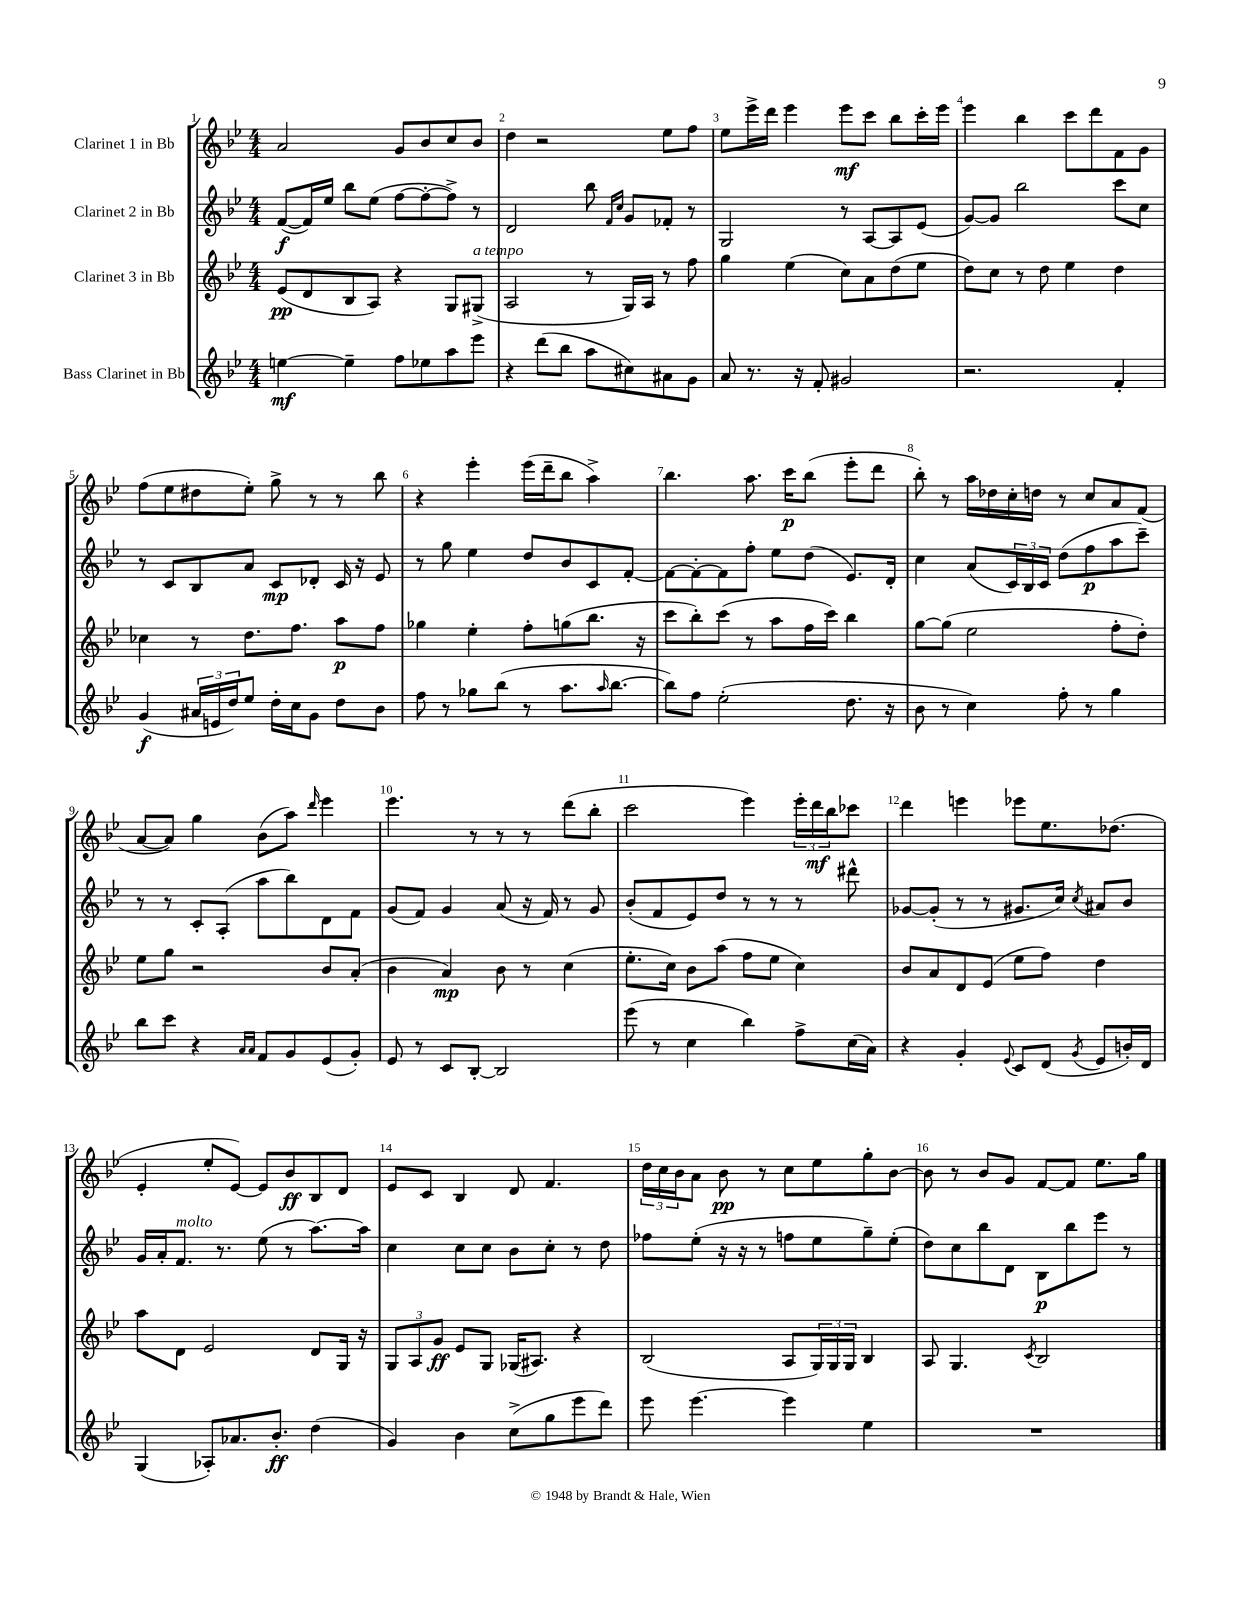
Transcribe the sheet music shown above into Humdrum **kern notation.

**kern	**dynam	**kern	**dynam	**kern	**dynam	**kern	**dynam
*part4	*part4	*part3	*part3	*part2	*part2	*part1	*part1
*staff4	*staff4	*staff3	*staff3	*staff2	*staff2	*staff1	*staff1
*I"Bass Clarinet in Bb	*	*I"Clarinet 3 in Bb	*	*I"Clarinet 2 in Bb	*	*I"Clarinet 1 in Bb	*
*clefG2	*	*clefG2	*	*clefG2	*	*clefG2	*
*k[b-e-]	*	*k[b-e-]	*	*k[b-e-]	*	*k[b-e-]	*
*M4/4	*	*M4/4	*	*M4/4	*	*M4/4	*
=1	=1	=1	=1	=1	=1	=1	=1
[4een\	mf	(8e-/L	pp	([8f/L	f	2a/	.
.	.	8d/	.	16f/L])	.	.	.
.	.	.	.	16ee-/JJ	.	.	.
4ee~\]	.	8B-/	.	8bb-\L	.	.	.
.	.	8A/J)	.	(8ee-\J	.	.	.
8ff\L	.	4r	.	[8ff\L	.	8g/L	.
8ee-X\	.	.	.	8ff'\_	.	8b-/	.
8aa\	.	8G/L	.	8ff^\J])	.	8cc/	.
!	!	!LO:TX:a:i:t=a tempo	!	!	!	!	!
8eee-\J	.	(8G#X^/J	.	8r	.	8b-/J	.
=2	=2	=2	=2	=2	=2	=2	=2
4r	.	2A/	.	2d/	.	4dd\	.
(8ddd\L	.	.	.	.	.	2r	.
8bb-\J	.	.	.	.	.	.	.
8aa\L	.	8r	.	8bb-\	.	.	.
.	.	.	.	16qqf/LL	.	.	.
.	.	.	.	16qqcc/JJ	.	.	.
8cc#X\)	.	16G/LL)	.	8g/L	.	.	.
.	.	16A/JJ	.	.	.	.	.
8a#X\	.	8r	.	8f-X'/J	.	8ee-\L	.
8g\J	.	8ff\	.	8r	.	8ff\J	.
=3	=3	=3	=3	=3	=3	=3	=3
8a/	.	4gg\	.	2G/	.	8ee-\L	.
8.r	.	.	.	.	.	16eee-^\L	.
.	.	.	.	.	.	16ddd\JJ	.
.	.	(4ee-\	.	.	.	4eee-\	.
16r	.	.	.	.	.	.	.
8f'/	.	.	.	.	.	.	.
2g#X/	.	8cc\L)	.	8r	.	8eee-\L	mf
.	.	8a\	.	[8A/L	.	8ccc\J	.
.	.	(8dd\	.	8A/]	.	8bb-\L	.
.	.	8ee-\J	.	(8e-/J	.	16ccc'\L	.
.	.	.	.	.	.	16eee-\JJ	.
=4	=4	=4	=4	=4	=4	=4	=4
2.r	.	8dd\L)	.	[8g/L)	.	4eee-\	.
.	.	8cc\J	.	8g/J]	.	.	.
.	.	8r	.	2bb-\	.	4bb-\	.
.	.	8dd\	.	.	.	.	.
.	.	4ee-\	.	.	.	8ccc\L	.
.	.	.	.	.	.	8ddd\	.
4f'/	.	4dd\	.	8ccc\L	.	8f\	.
.	.	.	.	8cc\J	.	8g\J	.
!!LO:LB:g=z
=5	=5	=5	=5	=5	=5	=5	=5
(4g/	f	4cc-X\	.	8r	.	(8ff\L	.
.	.	.	.	8c/L	.	8ee-\	.
24a#X/LL	.	8r	.	8B-/	.	8dd#X\	.
24en/	.	.	.	.	.	.	.
24dd/J)	.	.	.	.	.	.	.
8ee-/J	.	8.dd\L	.	8a/J	.	8ee-'\J)	.
16dd'\LL	.	.	.	8c/L	mp	8gg^\	.
16cc\J	.	8.ff\J	.	.	.	.	.
8g\J	.	.	.	8d-X'/J	.	8r	.
8dd\L	.	8aa\L	p	16c/	.	8r	.
.	.	.	.	16r	.	.	.
8b-\J	.	8ff\J	.	8e-/	.	8bb-\	.
=6	=6	=6	=6	=6	=6	=6	=6
8ff\	.	4gg-X\	.	8r	.	4r	.
8r	.	.	.	8gg\	.	.	.
8gg-X\L	.	4ee-'\	.	4ee-\	.	4eee-'\	.
(8bb-\J	.	.	.	.	.	.	.
8r	.	8ff'\L	.	8dd/L	.	(16eee-\LL	.
.	.	.	.	.	.	16ddd~\J	.
8.aa\L	.	(8ggn\	.	8b-/	.	8bb-\J	.
.	.	8.bb-\J	.	8c/	.	4aa^\)	.
16qqaa/	.	.	.	.	.	.	.
[8.bb-\J	.	.	.	.	.	.	.
.	.	.	.	[8f'/J	.	.	.
.	.	16r	.	.	.	.	.
=7	=7	=7	=7	=7	=7	=7	=7
8bb-\L])	.	8ccc\L	.	8f\L_	.	4.bb-\	.
8ff\J	.	8bb-'\)	.	8f'\_	.	.	.
(2ee-'\	.	(8ccc\J	.	8f\]	.	.	.
.	.	8r	.	8ff'\J	.	8.aa\	.
.	.	8aa\L	.	8ee-\L	.	.	.
.	.	.	.	.	.	16ccc\KL	p
.	.	16ff\L	.	(8dd\J	.	(8bb-\J	.
.	.	16ccc\JJ)	.	.	.	.	.
8.dd\	.	4bb-\	.	8.e-/L)	.	8eee-'\L	.
.	.	.	.	.	.	8ddd\J	.
16r	.	.	.	16d'/Jk	.	.	.
=8	=8	=8	=8	=8	=8	=8	=8
8b-\	.	[8gg\L	.	4cc\	.	8bb-'\)	.
8r	.	(8gg\J]	.	.	.	8r	.
4cc\)	.	2ee-\	.	(8a/L	.	16aa\LL	.
.	.	.	.	.	.	16dd-X\	.
.	.	.	.	24c/L)	.	16cc'\	.
.	.	.	.	24B-/	.	.	.
.	.	.	.	.	.	16ddn\JJ	.
.	.	.	.	24c/JJ	.	.	.
8ff'\	.	.	.	(8dd\L	.	8r	.
8r	.	.	.	8ff\	p	8cc/L	.
4gg\	.	8ff'\L	.	8aa\	.	8a/	.
.	.	8dd'\J)	.	8ccc~\J)	.	(8f/J	.
!!LO:LB:g=z
=9	=9	=9	=9	=9	=9	=9	=9
8bb-\L	.	8ee-\L	.	8r	.	[8a/L	.
8ccc\J	.	8gg\J	.	8r	.	8a/J])	.
4r	.	2r	.	8c'/L	.	4gg\	.
.	.	.	.	(8A'/J	.	.	.
16qqa/LL	.	.	.	.	.	.	.
16qqa/JJ	.	.	.	.	.	.	.
8f/L	.	.	.	8aa\L	.	(8b-\L	.
8g/	.	.	.	8bb-\)	.	8aa\J)	.
.	.	.	.	.	.	16qqddd/	.
(8e-/	.	8b-/L	.	8d\	.	4eee-\	.
8g'/J)	.	(8a'/J	.	8f\J	.	.	.
=10	=10	=10	=10	=10	=10	=10	=10
8e-/	.	4b-\	.	(8g/L	.	4.eee-\	.
8r	.	.	.	8f/J)	.	.	.
8c/L	.	4a/)	mp	4g/	.	.	.
[8B-'/J	.	.	.	.	.	8r	.
2B-/]	.	8b-\	.	(8a/	.	8r	.
.	.	8r	.	16r	.	8r	.
.	.	.	.	16f/)	.	.	.
.	.	(4cc\	.	8r	.	(8ddd\L	.
.	.	.	.	8g/	.	8bb-'\J	.
=11	=11	=11	=11	=11	=11	=11	=11
(8eee-\	.	8.ee-'\L	.	(8b-'/L	.	2ccc\	.
8r	.	.	.	8f/	.	.	.
.	.	16cc\Jk)	.	.	.	.	.
4cc\	.	8b-\L	.	8e-/)	.	.	.
.	.	(8aa\J	.	8dd/J	.	.	.
4bb-\)	.	8ff\L	.	8r	.	4eee-\)	.
.	.	8ee-\J	.	8r	.	.	.
8ff^\L	.	4cc\)	.	8r	.	24eee-'\LL	.
.	.	.	.	.	.	24ddd\	mf
.	.	.	.	.	.	24bb-\J	.
(16cc\L	.	.	.	8ddd#X^^\	.	8ccc-X\J	.
16a\JJ)	.	.	.	.	.	.	.
=12	=12	=12	=12	=12	=12	=12	=12
4r	.	8b-/L	.	[8g-X/L	.	4ddd\	.
.	.	8a/	.	(8g-'/J]	.	.	.
4g'/	.	8d/	.	8r	.	4eeen\	.
.	.	(8e-/J	.	8r	.	.	.
8qqe-/	.	.	.	.	.	.	.
8c/L	.	8ee-\L	.	8.g#X/L	.	8eee-X\L	.
(8d/J	.	8ff\J)	.	.	.	8.ee-\	.
.	.	.	.	16cc/Jk)	.	.	.
8qg/	.	.	.	8qcc/	.	.	.
8e-/L	.	4dd\	.	8a#X/L	.	.	.
.	.	.	.	.	.	(8.dd-X\J	.
16bn'/L)	.	.	.	8b-/J	.	.	.
16d/JJ	.	.	.	.	.	.	.
!!LO:LB:g=z
=13	=13	=13	=13	=13	=13	=13	=13
(4G/	.	8aa\L	.	16g/LL	.	4e-'/	.
.	.	.	.	16a'/J	.	.	.
!	!	!	!	!LO:TX:a:i:t=molto	!	!	!
.	.	8d\J	.	8.f/J	.	.	.
8A-X'/L)	.	2e-/	.	.	.	8ee-'/L	.
.	.	.	.	8.r	.	.	.
8.a-X/	.	.	.	.	.	[8e-/J)	.
.	.	.	.	(8ee-\	.	8e-/L]	.
8.b-'/J	ff	.	.	.	.	.	.
.	.	.	.	8r	.	8b-/	ff
(4dd\	.	8d/L	.	[8.aa\L)	.	8B-/	.
.	.	16G/Jk	.	.	.	8d/J	.
.	.	16r	.	16aa\Jk]	.	.	.
=14	=14	=14	=14	=14	=14	=14	=14
4g/)	.	12G/L	.	4cc\	.	8e-/L	.
.	.	12A/	.	.	.	.	.
.	.	.	.	.	.	8c/J	.
.	.	12g/J	ff	.	.	.	.
4b-\	.	8e-/L	.	8cc\L	.	4B-/	.
.	.	8G/J	.	8cc\J	.	.	.
(8cc^\L	.	(16G-X/KL	.	8b-\L	.	8d/	.
.	.	8.A#X/J)	.	.	.	.	.
8gg\	.	.	.	8cc'\J	.	4.f/	.
8eee-\	.	4r	.	8r	.	.	.
8ddd\J)	.	.	.	8dd\	.	.	.
=15	=15	=15	=15	=15	=15	=15	=15
8eee-\	.	(2B-/	.	8ff-X\L	.	24dd\LL	.
.	.	.	.	.	.	24cc\	.
.	.	.	.	.	.	24b-\J	.
[4.eee-\	.	.	.	(8ee-'\J	.	8a\J	.
.	.	.	.	16r	.	8b-\	pp
.	.	.	.	16r	.	.	.
.	.	.	.	8r	.	8r	.
4eee-\]	.	8A/L	.	8ffn\L	.	8cc\L	.
.	.	24G/L)	.	8ee-\	.	8ee-\	.
.	.	24G/	.	.	.	.	.
.	.	24G/JJ	.	.	.	.	.
4ee-\	.	4B-/	.	8gg~\)	.	8gg'\	.
.	.	.	.	(8ee-'\J	.	[8b-\J	.
=16	=16	=16	=16	=16	=16	=16	=16
1r	.	8A/	.	8dd\L)	.	8b-\]	.
.	.	4.G/	.	8cc\	.	8r	.
.	.	.	.	8bb-\	.	8b-/L	.
.	.	.	.	8d\J	.	8g/J	.
.	.	8qc/	.	.	.	.	.
.	.	2B-/	.	8B-\L	p	[8f/L	.
.	.	.	.	8bb-\	.	8f/J]	.
.	.	.	.	8eee-\J	.	8.ee-\L	.
.	.	.	.	8r	.	.	.
.	.	.	.	.	.	16gg\Jk	.
==	==	==	==	==	==	==	==
*-	*-	*-	*-	*-	*-	*-	*-
